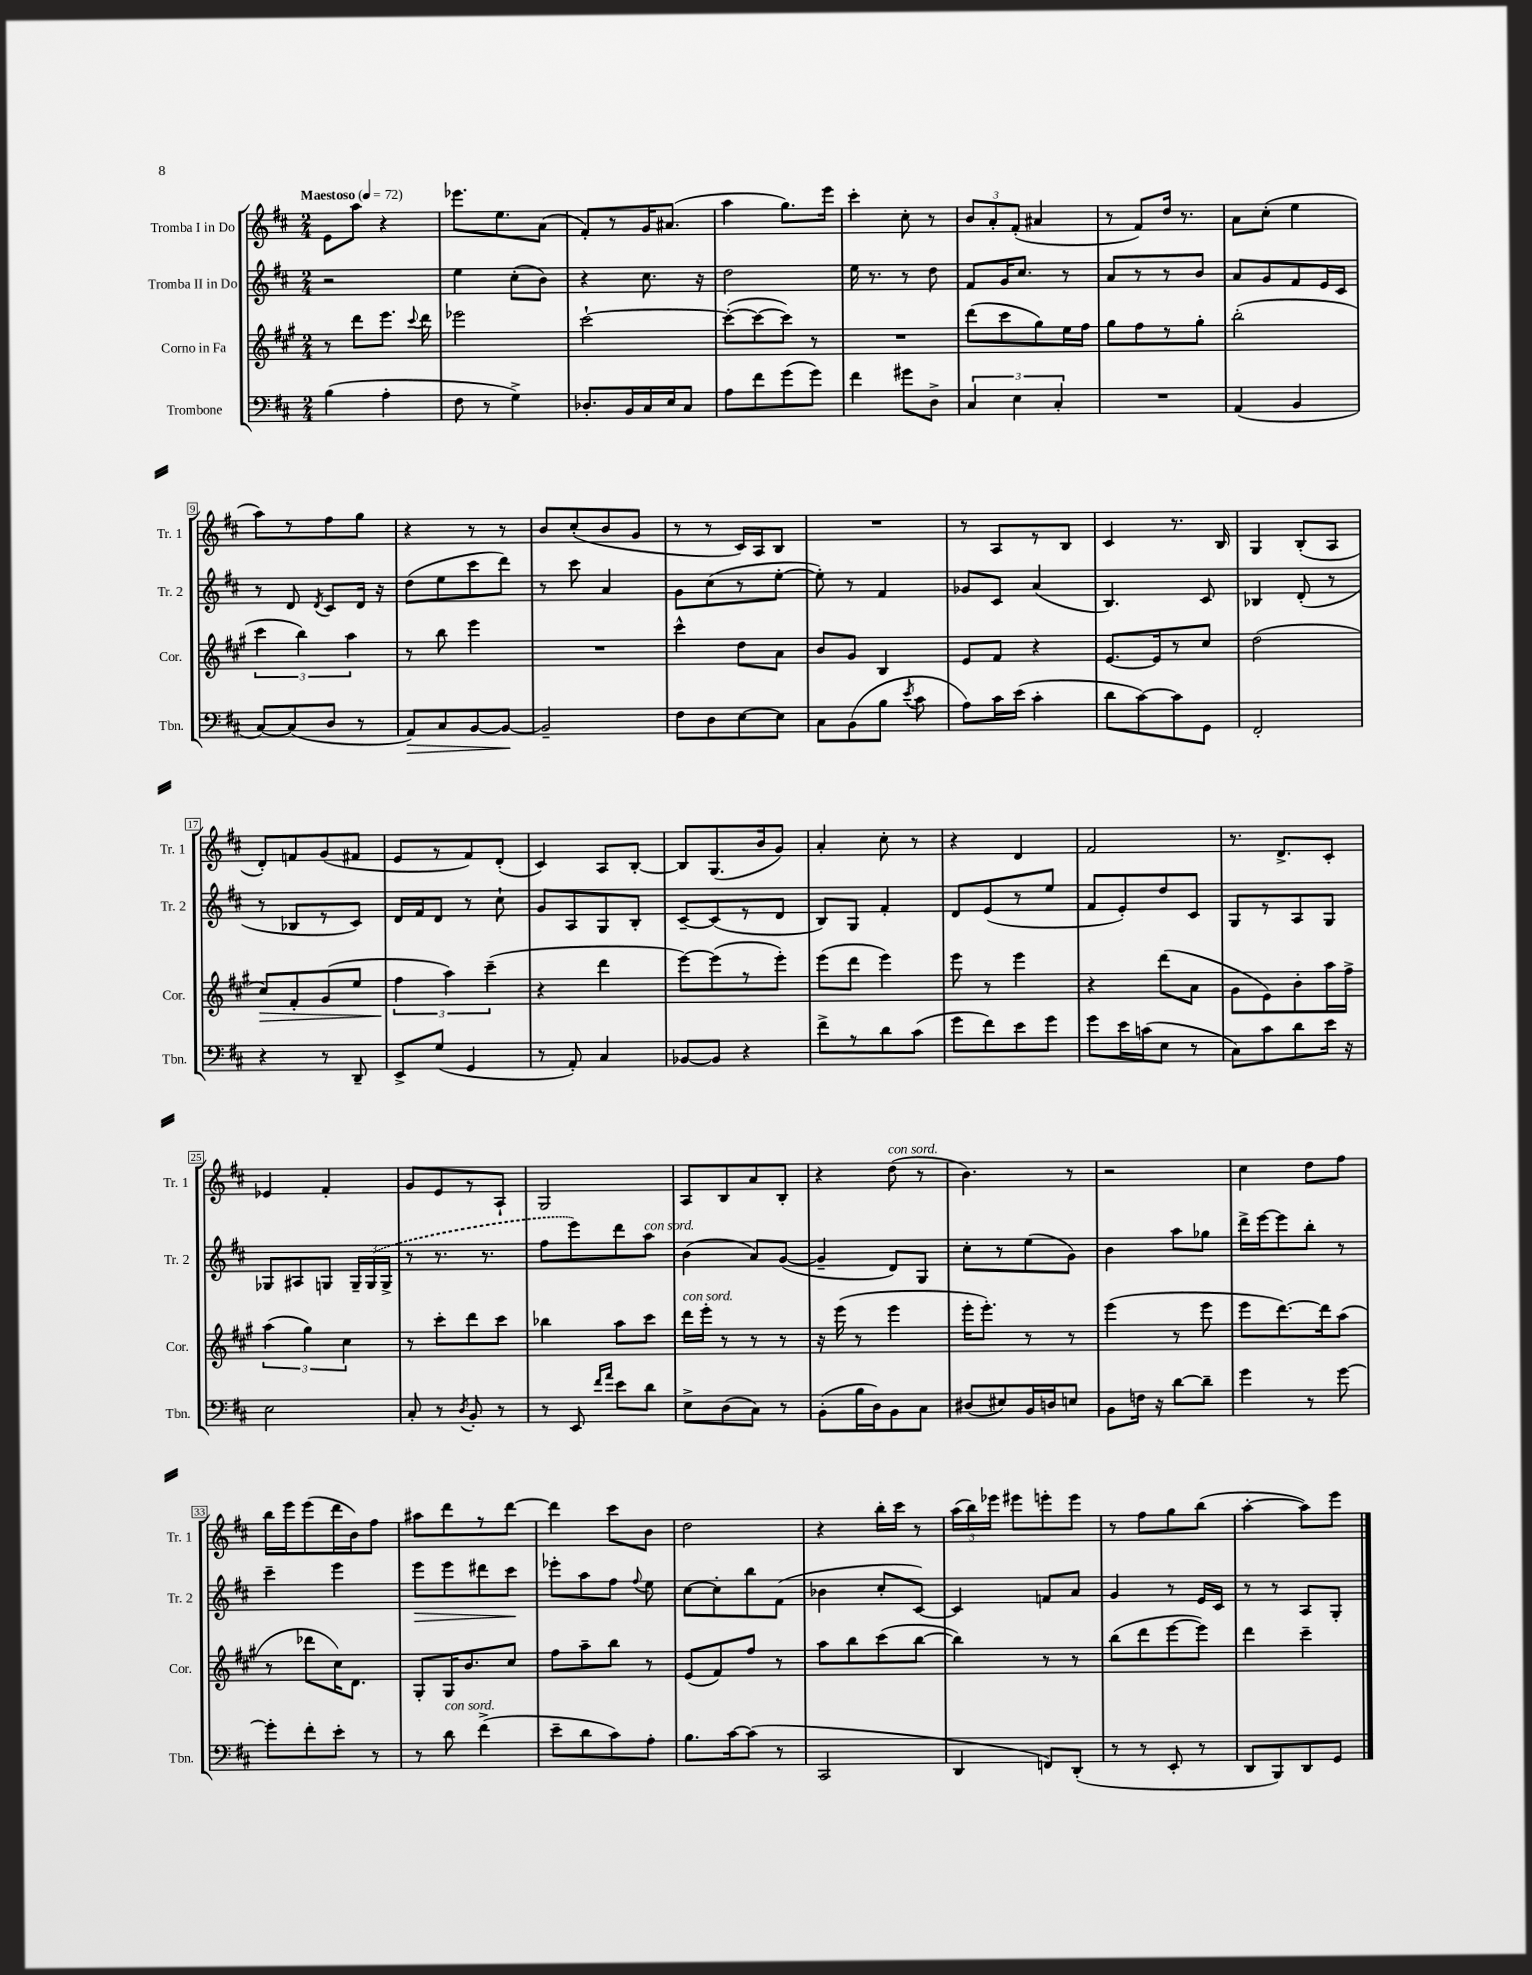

**kern	**kern	**kern	**kern
*staff4	*staff3	*staff2	*staff1
*clefF4	*clefG2	*clefG2	*clefG2
*k[f#c#]	*k[f#c#g#]	*k[f#c#]	*k[f#c#]
*M2/4	*M2/4	*M2/4	*M2/4
*MM72	*MM72	*MM72	*MM72
(4B	8r	2r	8e
.	8ddd	.	8aa
4A'	8.eee	.	4r
.	8qqccc#	.	.
.	16ddd	.	.
=	=	=	=
8F#	2eee-	4ee	8.eee-
8r	.	.	.
.	.	.	8.ee
4G^)	.	(8cc#'	.
.	.	8b)	(8a
=	=	=	=
8.D-'	[2ccc#`	4r	8f#')
.	.	.	8r
16BB	.	.	.
16C#	.	8.cc#	16g
16E	.	.	(8.a#
8C#	.	.	.
.	.	16r	.
=	=	=	=
8A	(8ccc#'_	2dd	4aa
8f#	8ccc#_	.	.
(8g	8ccc#])	.	8.gg)
8g)	8r	.	.
.	.	.	16eee
=	=	=	=
4f#	2r	16ee	4ccc#'
.	.	8.r	.
8g#	.	8r	8cc#'
8D^	.	8dd	8r
=	=	=	=
6C#	(8ddd	8f#	12b
.	.	.	12a'
.	8ccc#	16g	.
6E	.	.	(12f#'
.	.	8.cc#	.
.	8gg#)	.	4a#
6C#'	.	.	.
.	16ee	8r	.
.	16ff#	.	.
=	=	=	=
2r	8gg#	8a	8r
.	8ff#	8r	8f#)
.	8r	8r	16dd
.	.	.	8.r
.	8gg#'	8b	.
=	=	=	=
(4AA	(2bb'	8a	8a
.	.	8g	(8cc#'
4BB	.	8f#	4ee
.	.	16e	.
.	.	16c#	.
=	=	=	=
[8C#)	6ccc#	8r	8aa)
(8C#]	.	8d	8r
.	6bb)	.	.
.	.	8qd	.
8D	.	8c#	8ff#
.	6aa	.	.
8r	.	16d	8gg
.	.	16r	.
=	=	=	=
8AA)	8r	(8dd	4r
8C#	8bb	8ee	.
[8BB	4eee	8ccc#	8r
8BB_	.	8ddd)	8r
=	=	=	=
2BB~]	2r	8r	8b
.	.	8ccc#	(8cc#'
.	.	4a	8b
.	.	.	8g
=	=	=	=
8F#	4ccc#^^	8g	8r
8D	.	(8cc#	8r
[8E	8dd	8r	16c#)
.	.	.	16A
8E]	8a	[8ee'	8B
=	=	=	=
8C#	8b	8ee'])	2r
(8BB	8g#	8r	.
8B	4B	4f#	.
8qe	.	.	.
8c#	.	.	.
=	=	=	=
8A)	8e	8g-	8r
16c#	8f#	8c#	8A
(16e	.	.	.
4c#'	4r	(4a	8r
.	.	.	8B
=	=	=	=
8d	[8.e	4.B)	4c#
[8c#)	.	.	.
.	16e]	.	.
8c#]	8r	.	8.r
8GG	8cc#	8c#	.
.	.	.	16B
=	=	=	=
2FF#'	(2dd	4B-	4G
.	.	(8d'	(8B'
.	.	8r	8A
=	=	=	=
4r	8cc#)	8r	8d')
.	8f#'	8B-	8f
8r	(8g#	8r	(8g
8DD~	8ee	8c#)	8f#
=	=	=	=
8EE^	6ff#	16d	8e
.	.	16f#	.
(8G	.	8d	8r
.	6aa)	.	.
4GG	.	8r	8f#)
.	(6ccc#~	.	.
.	.	8cc#`	(8d'
=	=	=	=
8r	4r	8g	4c#)
8AA')	.	8A	.
4C#	4ddd	8G	8A
.	.	8B'	[8B'
=	=	=	=
[8BB-	[8eee)	[8c#~	8B]
8BB-]	(8eee]	(8c#]	(8.G
4r	8r	8r	.
.	.	.	16b
.	8eee')	8d	8g)
=	=	=	=
8f#^	(8eee	8B)	4a'
8r	8ddd	8G	.
8d	4eee)	4f#'	8cc#'
(8c#	.	.	8r
=	=	=	=
8g	8eee	8d	4r
8f#)	8r	(8e	.
8e	4eee	8r	4d
8g	.	8ee	.
=	=	=	=
8g	4r	8f#	2f#
16e	.	8e')	.
(16c	.	.	.
8E	(8ddd	8dd	.
8r	8a	8c#	.
=	=	=	=
8C#)	8g#	8G	8.r
8c#	8e)	8r	.
.	.	.	8.d^
8d	8b'	8A	.
16e	16aa	8G	8c#'
16r	16ff#^	.	.
=	=	=	=
2E	(6aa	8G-	4e-
.	.	8A#	.
.	6gg#)	.	.
.	.	8G	4f#'
.	6cc#	.	.
.	.	24G~	.
.	.	(24G	.
.	.	24G^	.
=	=	=	=
8C#'	8r	8r	8g
8r	8ccc#'	8.r	8e
8qD	.	.	.
8BB'	8ddd	.	8r
.	.	8.r	.
8r	8ccc#	.	8A`
=	=	=	=
8r	4bb-	8ff#	2G
8EE	.	8eee)	.
16qqf#	.	.	.
16qqa	.	.	.
8e	8aa	8ddd	.
8d	8ccc#	8aa	.
=	=	=	=
8E^	16ddd	(4b	8A
.	16eee'	.	.
(8D	8r	.	8B
8C#)	8r	8a)	8a
8r	8r	([8g	8B'
=	=	=	=
(8BB'	16r	4g~]	4r
.	(16eee	.	.
16B	8r	.	.
16D)	.	.	.
8BB	4eee	8d)	(8dd
8C#	.	8G	8r
=	=	=	=
(8D#	16eee'	8cc#'	4.b)
.	8.eee')	.	.
8E#)	.	8r	.
16BB	8r	(8ee	.
16D	.	.	.
8E	8r	8g)	8r
=	=	=	=
8BB	(4eee	4b	2r
16F	.	.	.
16r	.	.	.
[8d	8r	8aa	.
8d~]	8eee	8gg-	.
=	=	=	=
4g	8eee	16ddd^	4cc#
.	.	[16eee	.
.	[8.ddd)	8eee]	.
8r	.	8bb'	8dd
.	16ddd]	.	.
[8g	(8aa	8r	8ff#
=	=	=	=
8g']	8r	4ccc#~	16bb
.	.	.	16eee
8f#'	8ddd-	.	(8eee
8e'	16cc#)	4eee	16ddd
.	8.d	.	16b)
8r	.	.	8ff#
=	=	=	=
8r	8G#'	8eee	8aa#
8d	16G#	8eee	8ddd
.	8.b	.	.
(4f#^	.	8ddd#	8r
.	8cc#	8ccc#	[8ddd
=	=	=	=
8e~	8ff#	8eee-'	4ddd]
8d	8aa~	8aa	.
8c#)	8bb	8ff#	8ccc#
.	.	8qqff#	.
8A'	8r	8ee	8b
=	=	=	=
8.B	(8e	[8cc#	2dd
.	8f#)	8cc#']	.
[16c#	.	.	.
(8c#]	8ff#	8bb	.
8r	8r	(8f#	.
=	=	=	=
2CC#	8aa	4b-	4r
.	8bb	.	.
.	(8ccc#	8cc#'	16bb'
.	.	.	16ccc#
.	[8bb	[8c#)	8r
=	=	=	=
4DD	4bb])	4c#]	(24aa
.	.	.	24bb)
.	.	.	24eee-
.	.	.	8eee#
8FF)	8r	8f	8eee'
(8DD'	8r	8a	8eee
=	=	=	=
8r	(8bb	4g	8r
8r	8ddd	.	8ff#
8EE'	[8eee	8r	8gg
8r	8eee])	16e	(8bb
.	.	16c#	.
=	=	=	=
8DD	4ddd	8r	[4aa'
8BBB)	.	8r	.
8DD	4ccc#~	8A	8aa])
8GG	.	8G'	8eee
==	==	==	==
*-	*-	*-	*-
